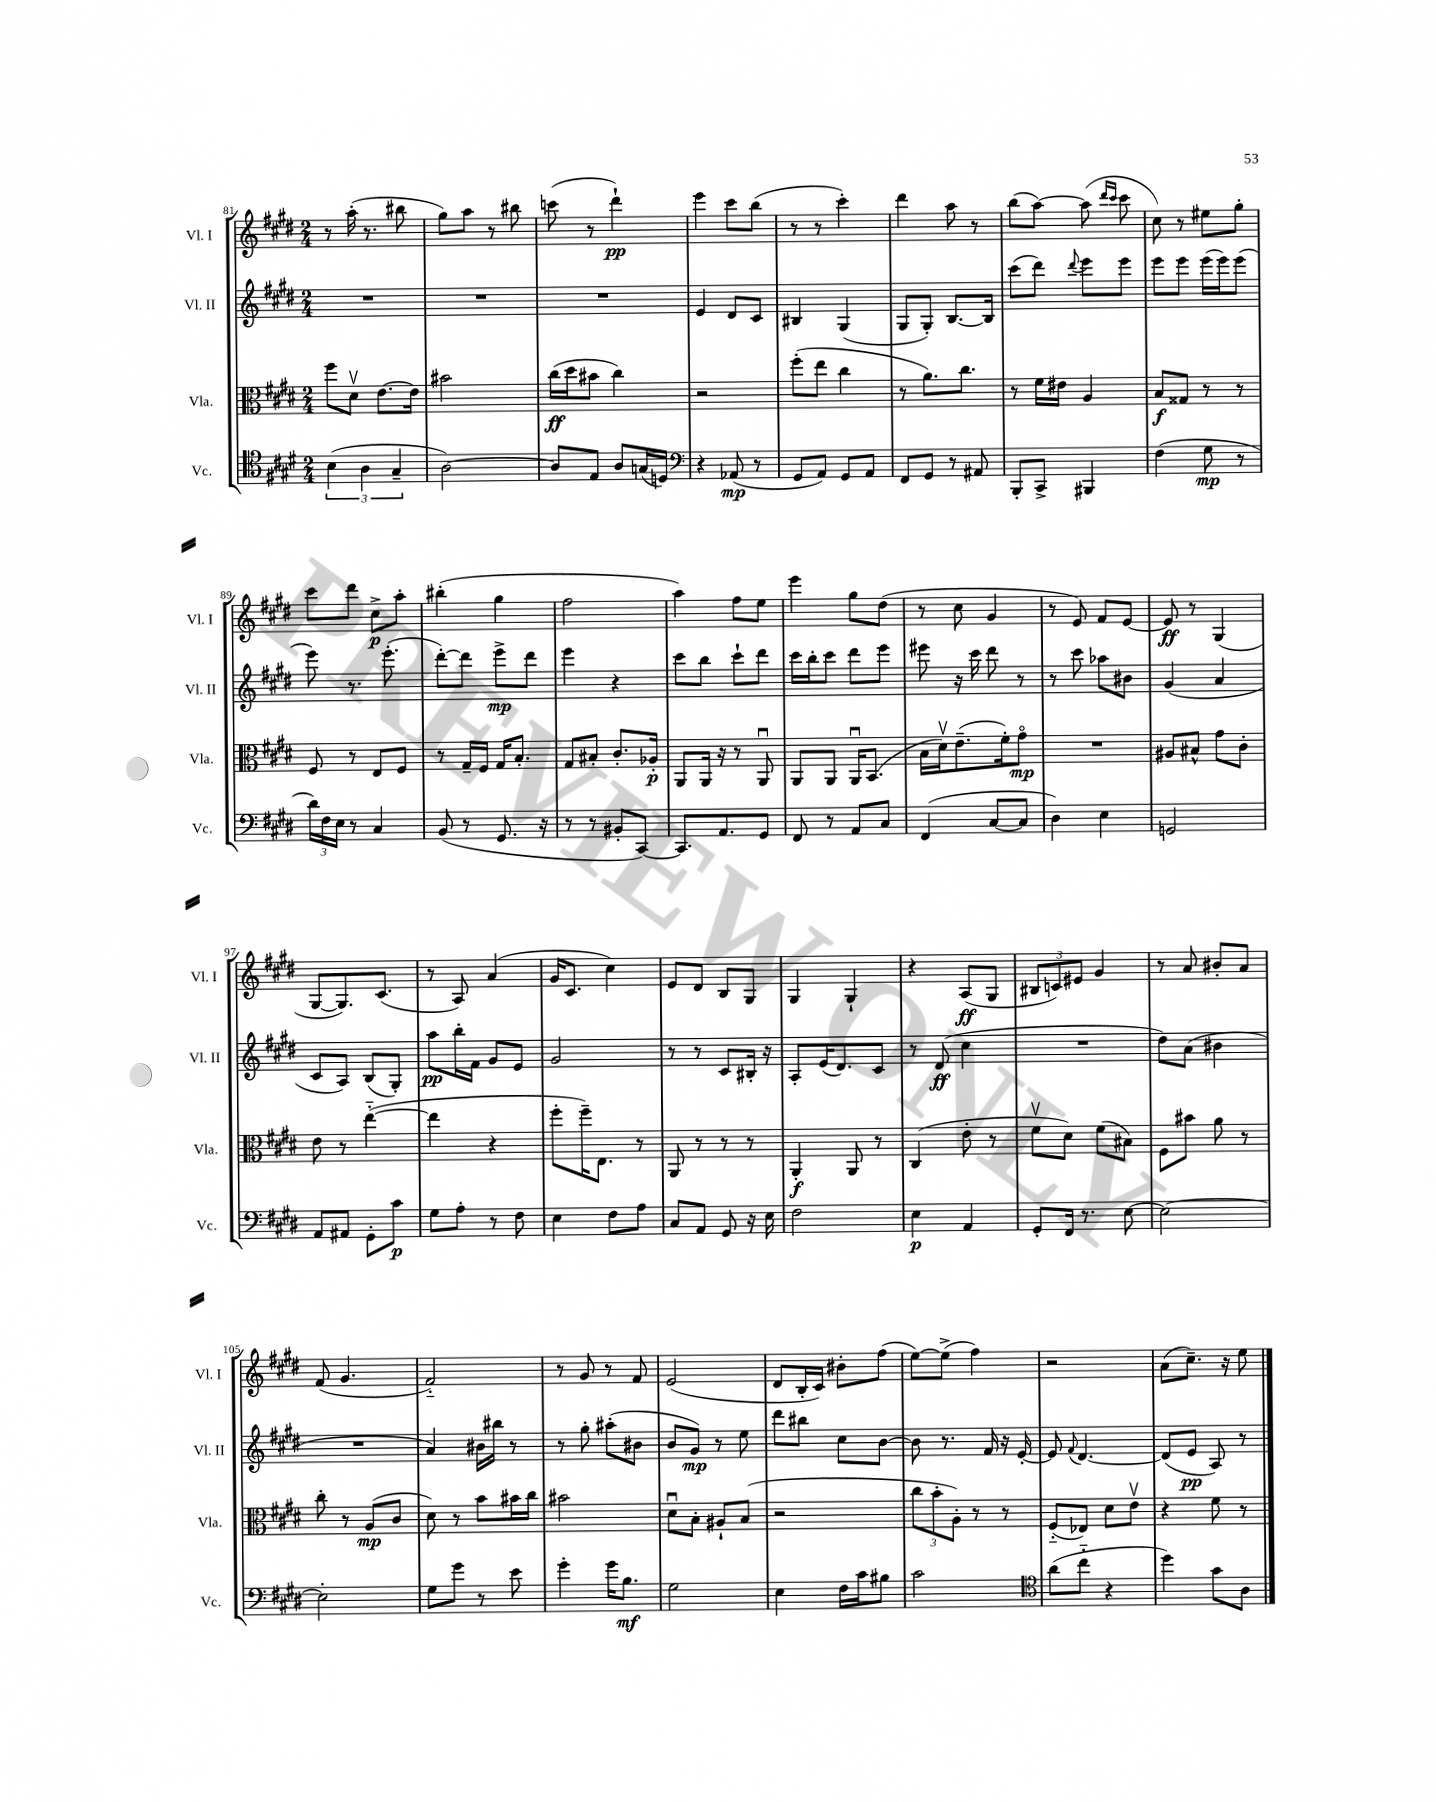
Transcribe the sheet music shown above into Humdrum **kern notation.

**kern	**dynam	**kern	**dynam	**kern	**dynam	**kern	**dynam
*part4	*part4	*part3	*part3	*part2	*part2	*part1	*part1
*staff4	*staff4	*staff3	*staff3	*staff2	*staff2	*staff1	*staff1
*I"Vc.	*	*I"Vla.	*	*I"Vl. II	*	*I"Vl. I	*
*I'Vc.	*	*I'Vla.	*	*I'Vl. II	*	*I'Vl. I	*
*clefC4	*	*clefC3	*	*clefG2	*	*clefG2	*
*k[f#c#g#d#]	*	*k[f#c#g#d#]	*	*k[f#c#g#d#]	*	*k[f#c#g#d#]	*
*M2/4	*	*M2/4	*	*M2/4	*	*M2/4	*
=81	=81	=81	=81	=81	=81	=81	=81
(6B\	.	8ff#\L	.	2r	.	8r	.
.	.	8d#v\J	.	.	.	(16aa'\	.
6A\	.	.	.	.	.	.	.
.	.	.	.	.	.	8.r	.
.	.	[8.e\L	.	.	.	.	.
6G#~/	.	.	.	.	.	.	.
.	.	.	.	.	.	8bb#X\	.
.	.	16e\Jk]	.	.	.	.	.
=82	=82	=82	=82	=82	=82	=82	=82
[2A\)	.	2b#X\	.	2r	.	8gg#\L)	.
.	.	.	.	.	.	8aa\J	.
.	.	.	.	.	.	8r	.
.	.	.	.	.	.	8bb#X\	.
=83	=83	=83	=83	=83	=83	=83	=83
8A/L]	.	(16cc#\LL	ff	2r	.	(8cccn\	.
.	.	16dd#\J	.	.	.	.	.
8E/J	.	8b#X\J	.	.	.	8r	.
8A/L	.	4cc#\)	.	.	.	4ddd#`\)	pp
(16Gn/L	.	.	.	.	.	.	.
16Dn/JJ)	.	.	.	.	.	.	.
=84	=84	=84	=84	=84	=84	=84	=84
*clefF4	*	*	*	*	*	*	*
4r	.	2r	.	4e/	.	4eee\	.
(8AA-X/	mp	.	.	8d#/L	.	8ccc#\L	.
8r	.	.	.	8c#/J	.	(8bb\J	.
=85	=85	=85	=85	=85	=85	=85	=85
8GG#/L	.	(8ff#'\L	.	4B#X/	.	8r	.
8AA/J)	.	8ee\J	.	.	.	8r	.
8GG#/L	.	4cc#\	.	(4G#/	.	4ccc#'\)	.
8AA/J	.	.	.	.	.	.	.
=86	=86	=86	=86	=86	=86	=86	=86
8FF#/L	.	8r	.	8G#/L	.	4ddd#\	.
8GG#/J	.	8.a\L)	.	8G#'/J)	.	.	.
8r	.	.	.	[8.B/L	.	8aa\	.
.	.	8.cc#\J	.	.	.	.	.
8AA#X/	.	.	.	.	.	8r	.
.	.	.	.	16B/Jk]	.	.	.
=87	=87	=87	=87	=87	=87	=87	=87
8BBB'/L	.	8r	.	(8ccc#\L	.	(8bb\L	.
8CC#^/J	.	16f#\LL	.	8ddd#\J)	.	[8aa\J)	.
.	.	16e#X\JJ	.	.	.	.	.
.	.	.	.	8qqddd#/	.	.	.
4BBB#X/	.	4A/	.	8eee\L	.	(8aa\]	.
.	.	.	.	.	.	16qqddd#/LL	.
.	.	.	.	.	.	16qqccc#/JJ	.
.	.	.	.	8eee\J	.	8ccc#\	.
=88	=88	=88	=88	=88	=88	=88	=88
(4F#\	.	8B/L	f	8eee\L	.	8cc#\)	.
.	.	8G##X/J	.	8eee\J	.	8r	.
8G#\	mp	8r	.	(16eee\LL	.	8ee#X\L	.
.	.	.	.	16eee\J)	.	.	.
8r	.	8r	.	(8eee\J	.	8gg#'\J	.
!!LO:LB:g=z
=89	=89	=89	=89	=89	=89	=89	=89
24d#\LL)	.	8F#/	.	8eee\)	.	8ccc#\L	.
24F#\	.	.	.	.	.	.	.
24E\JJ	.	.	.	.	.	.	.
8r	.	8r	.	8.r	.	8ddd#\J	.
4C#/	.	8E/L	.	.	.	8cc#^\L	p
.	.	.	.	(8.eee'\	.	.	.
.	.	8F#/J	.	.	.	8aa'\J	.
=90	=90	=90	=90	=90	=90	=90	=90
(8BB/	.	8r	.	[8ddd#'\L)	.	(4bb#X'\	.
8r	.	16G#~/LL	.	8ddd#\J]	.	.	.
.	.	16F#/JJ	.	.	.	.	.
8.GG#/	.	16G#/KL	.	8eee^\L	mp	4gg#\	.
.	.	8.B'/J	.	.	.	.	.
.	.	.	.	8ddd#\J	.	.	.
16r	.	.	.	.	.	.	.
=91	=91	=91	=91	=91	=91	=91	=91
8r	.	8G#/L	.	4eee\	.	2ff#\	.
8r	.	8B#X'/J	.	.	.	.	.
8BB#X'/L	.	8.c#'/L	.	4r	.	.	.
[8CC#/J)	.	.	.	.	.	.	.
.	.	16A-X'/Jk	p	.	.	.	.
=92	=92	=92	=92	=92	=92	=92	=92
8.CC#/L]	.	8AA/L	.	8ccc#\L	.	4aa\)	.
.	.	16AA/Jk	.	8bb\J	.	.	.
8.AA/	.	16r	.	.	.	.	.
.	.	8r	.	8ccc#`\L	.	8ff#\L	.
8GG#/J	.	8AAu/	.	8ddd#\J	.	8ee\J	.
=93	=93	=93	=93	=93	=93	=93	=93
8FF#/	.	8AA/L	.	16ccc#\LL	.	4eee\	.
.	.	.	.	16bb'\J	.	.	.
8r	.	8AA/J	.	8ccc#\J	.	.	.
8AA/L	.	16AAu/KL	.	8ddd#\L	.	8gg#\L	.
.	.	(8.BB/J	.	.	.	.	.
8C#/J	.	.	.	8eee\J	.	(8dd#\J	.
=94	=94	=94	=94	=94	=94	=94	=94
(4FF#/	.	16B\LL	.	8eee#X\	.	8r	.
.	.	16d#v\J)	.	.	.	.	.
.	.	(8.e~\	.	16r	.	8cc#\	.
.	.	.	.	16ccc#\	.	.	.
[8C#/L	.	.	.	8ddd#\	.	4g#/	.
.	.	16f#'\k)	.	.	.	.	.
8C#/J]	.	8g#\J	mp	8r	.	.	.
=95	=95	=95	=95	=95	=95	=95	=95
4D#\)	.	2r	.	8r	.	8r	.
.	.	.	.	8ccc#\	.	8e/)	.
4E\	.	.	.	8aa-X\L	.	8f#/L	.
.	.	.	.	8b#X\J	.	[8e/J	.
=96	=96	=96	=96	=96	=96	=96	=96
2GGn/	.	8A#X/L	.	(4g#/	.	8e/]	ff
.	.	8B#X^^/J	.	.	.	8r	.
.	.	8g#\L	.	4a/	.	(4G#/	.
.	.	8c#'\J	.	.	.	.	.
!!LO:LB:g=z
=97	=97	=97	=97	=97	=97	=97	=97
8AA/L	.	8e\	.	8c#/L	.	[8G#/L	.
8AA#X/J	.	8r	.	8A/J)	.	8.G#/])	.
8GG#'\L	.	([4ee\	.	(8B/L	.	.	.
.	.	.	.	.	.	(8.c#/J	.
8c#\J	p	.	.	8G#'/J)	.	.	.
=98	=98	=98	=98	=98	=98	=98	=98
8G#\L	.	4ee\]	.	8aa\L	pp	8r	.
8A'\J	.	.	.	16bb'\L	.	8A/)	.
.	.	.	.	16f#\JJ	.	.	.
8r	.	4r	.	8g#/L	.	(4a/	.
8F#\	.	.	.	8e/J	.	.	.
=99	=99	=99	=99	=99	=99	=99	=99
4E\	.	8ff#'\L	.	2g#/	.	16g#/KL	.
.	.	.	.	.	.	8.c#/J	.
.	.	16ff#~\K)	.	.	.	.	.
.	.	8.E\J	.	.	.	.	.
8F#\L	.	.	.	.	.	4cc#\)	.
8A\J	.	8r	.	.	.	.	.
=100	=100	=100	=100	=100	=100	=100	=100
8C#/L	.	8AA/	.	8r	.	8e/L	.
8AA/J	.	8r	.	8r	.	8d#/J	.
8GG#/	.	8r	.	8c#/L	.	8B/L	.
16r	.	8r	.	16B#X'/Jk	.	8G#/J	.
16E\	.	.	.	16r	.	.	.
=101	=101	=101	=101	=101	=101	=101	=101
2F#\	.	4AA'/	f	8A'/L	.	4G#/	.
.	.	.	.	(16e/K	.	.	.
.	.	.	.	8.d#/)	.	.	.
.	.	8AA/	.	.	.	4G#`/	.
.	.	8r	.	8c#/J	.	.	.
=102	=102	=102	=102	=102	=102	=102	=102
4E\	p	(4C#/	.	8r	.	4r	.
.	.	.	.	(8d#/	ff	.	.
4AA/	.	8e'\	.	4cc#\	.	(8A/L	ff
.	.	8r	.	.	.	8G#/J	.
=103	=103	=103	=103	=103	=103	=103	=103
8GG#'/L	.	8f#v\L	.	2r	.	12B#X/L	.
.	.	.	.	.	.	12cn/)	.
16FF#/Jk	.	8d#\J)	.	.	.	.	.
.	.	.	.	.	.	12e#X/J	.
8.r	.	.	.	.	.	.	.
.	.	(8f#\L	.	.	.	4g#/	.
[8E\	.	8B#X\J)	.	.	.	.	.
=104	=104	=104	=104	=104	=104	=104	=104
2E\_	.	8F#\L	.	8dd#\L)	.	8r	.
.	.	8b#X\J	.	(8a\J	.	8a/	.
.	.	8a\	.	4b#X\	.	8b#X'/L	.
.	.	8r	.	.	.	8a/J	.
!!LO:LB:g=z
=105	=105	=105	=105	=105	=105	=105	=105
2E'\]	.	8cc#'\	.	2r	.	(8f#/	.
.	.	8r	.	.	.	4.g#/	.
.	.	(8A/L	mp	.	.	.	.
.	.	8c#/J	.	.	.	.	.
=106	=106	=106	=106	=106	=106	=106	=106
8G#\L	.	8d#\)	.	4a/)	.	2f#/)	.
8g#\J	.	8r	.	.	.	.	.
8r	.	8b\L	.	16b#X\LL	.	.	.
.	.	.	.	16bb#X\JJ	.	.	.
8e\	.	16b#X\L	.	8r	.	.	.
.	.	16cc#\JJ	.	.	.	.	.
=107	=107	=107	=107	=107	=107	=107	=107
4g#'\	.	2b#X\	.	8r	.	8r	.
.	.	.	.	8gg#'\	.	8g#/	.
16g#\KL	.	.	.	(8aa#X'\L	.	8r	.
8.B\J	mf	.	.	.	.	.	.
.	.	.	.	8b#X\J	.	8f#/	.
=108	=108	=108	=108	=108	=108	=108	=108
2G#\	.	8d#u\L	.	8b/L	.	(2e/	.
.	.	8B'\J	.	8g#/J)	mp	.	.
.	.	8A#X`/L	.	8r	.	.	.
.	.	(8B/J	.	8ee\	.	.	.
=109	=109	=109	=109	=109	=109	=109	=109
4E\	.	2r	.	8ddd#\L	.	8d#/L	.
.	.	.	.	8bb#X\J	.	16B'/L	.
.	.	.	.	.	.	16c#/JJ)	.
16F#\LL	.	.	.	8cc#\L	.	8b#X'\L	.
16c#\J	.	.	.	.	.	.	.
8B#X\J	.	.	.	[8b\J	.	(8ff#\J	.
=110	=110	=110	=110	=110	=110	=110	=110
2c#\	.	12cc#\L	.	8b\]	.	[8ee\L)	.
.	.	12b'\	.	.	.	.	.
.	.	.	.	8.r	.	(8ee^\J]	.
.	.	12A'\J)	.	.	.	.	.
.	.	8r	.	.	.	4ff#\)	.
.	.	.	.	16f#/	.	.	.
.	.	8r	.	16r	.	.	.
.	.	.	.	[16e'/	.	.	.
=111	=111	=111	=111	=111	=111	=111	=111
*clefC4	*	*	*	*	*	*	*
(8a\L	.	(8F#/L	.	8e/]	.	2r	.
.	.	.	.	8qqf#/	.	.	.
8cc#\J	.	8E-X/J)	.	[4.d#/	.	.	.
4r	.	8d#\L	.	.	.	.	.
.	.	8ev\J	.	.	.	.	.
=112	=112	=112	=112	=112	=112	=112	=112
4dd#\)	.	4r	.	(8d#/L]	.	(8a\L	.
.	.	.	.	8e/J	pp	8.cc#~\J)	.
8g#\L	.	8f#\	.	8A/)	.	.	.
.	.	.	.	.	.	16r	.
8A\J	.	8r	.	8r	.	8ee\	.
==	==	==	==	==	==	==	==
*-	*-	*-	*-	*-	*-	*-	*-
